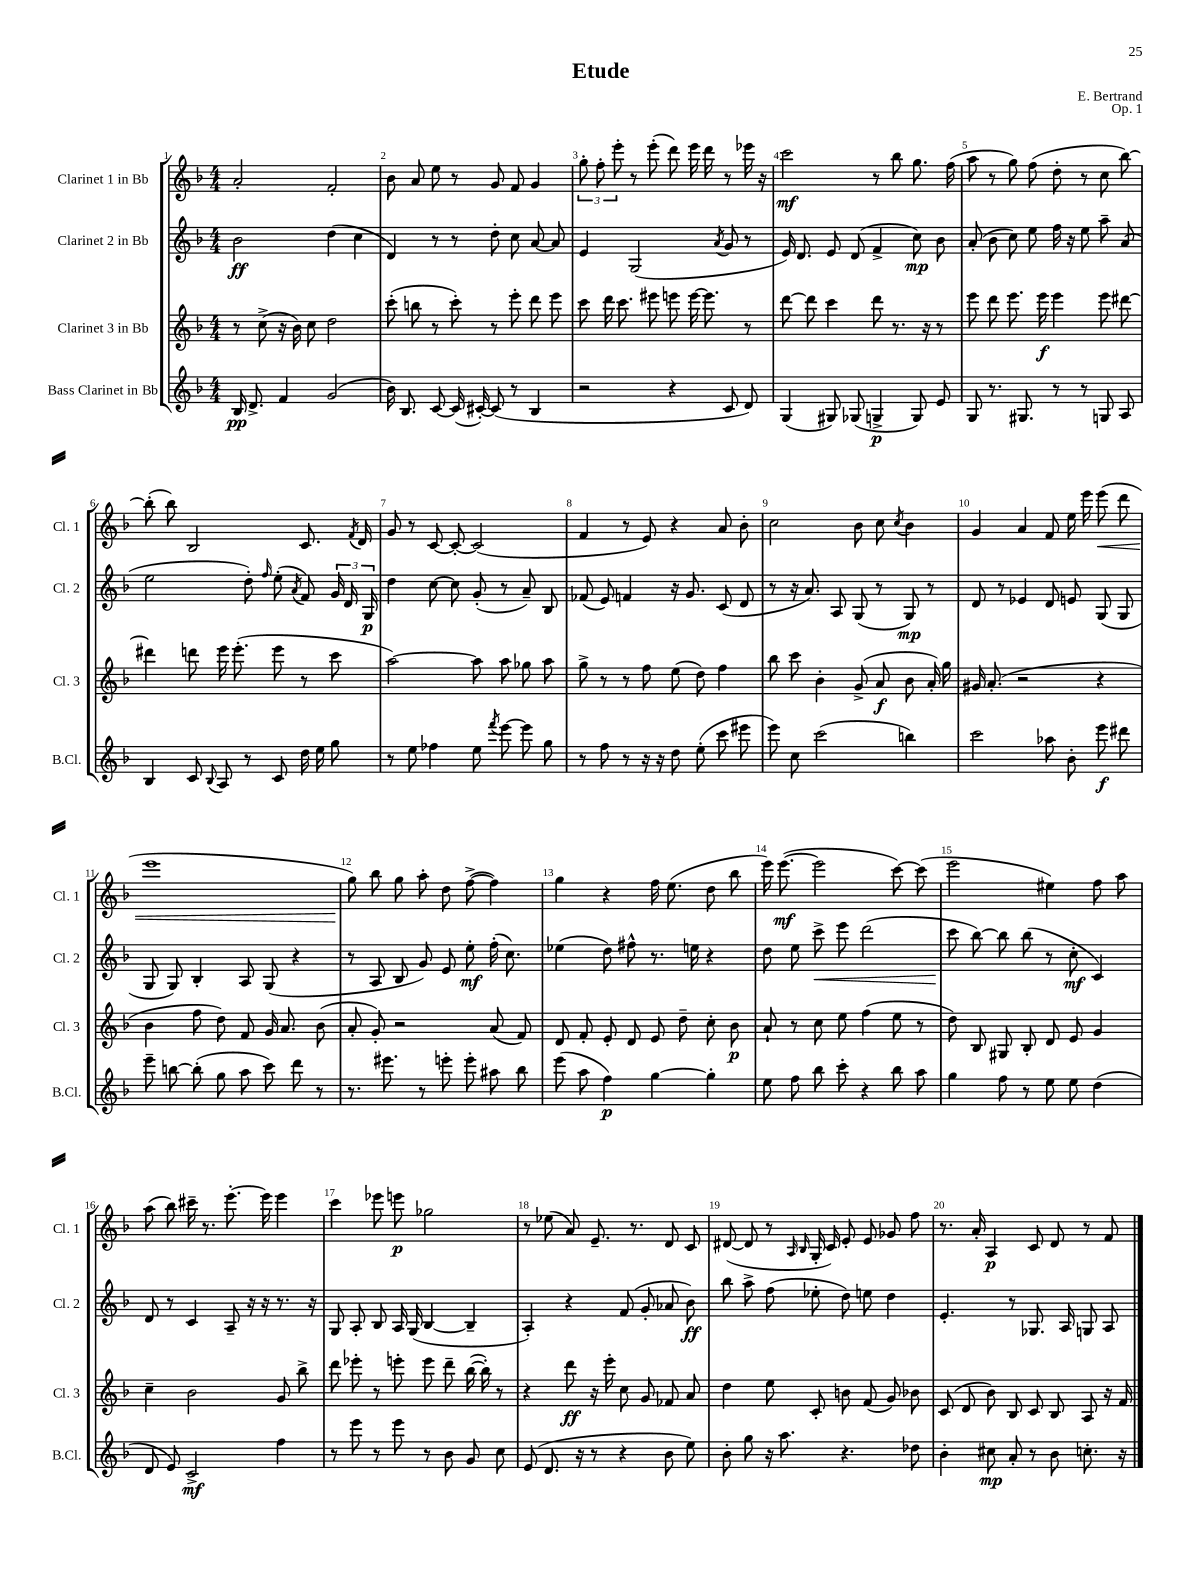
\header { title = "Etude" composer = "E. Bertrand" opus = "Op. 1" }
<<
\new StaffGroup <<
\new Staff = "s0" \with { instrumentName = "Clarinet 1 in Bb" shortInstrumentName = "Cl. 1" } {
    \clef treble \key f \major \numericTimeSignature \time 4/4
    \autoBeamOff a'2-. f'2-. |
    bes'8 a'8 e''8 r8 g'8 f'8 g'4 |
    \tuplet 3/2 { g''8-. f''8-. e'''8-. } r8 e'''8-.( d'''8) e'''16 d'''16 r8 ees'''16 r16 |
    c'''2\mf r8 bes''8 g''8. f''16( |
    a''8 r8 g''8) f''8( d''8-. r8 c''8 bes''8~) |
    bes''8-.( bes''8) bes2 c'8. \acciaccatura { f'8 } d'16 |
    g'8 r8 c'8~ c'8~-. c'2( |
    f'4 r8 e'8) r4 a'8 bes'8-. |
    c''2 bes'8 c''8 \acciaccatura { c''8 } bes'4 |
    g'4 a'4 f'8 e''16 e'''16 e'''8\<( d'''8 |
    e'''1 |
    g''8\!) bes''8 g''8 a''8-. d''8 f''8~->( f''4) |
    g''4 r4 f''16 e''8.( d''8 bes''8 |
    e'''16) e'''8.~\mf( e'''2 c'''8~) c'''8( |
    e'''2 eis''4) f''8 a''8 |
    a''8( bes''8) cis'''16-- r8. e'''8.~-. e'''16 e'''4 |
    c'''4 ees'''8 e'''8\p ges''2 |
    r8 ees''8( a'8) e'8.-- r8. d'8 c'8 |
    dis'8~( dis'8 r8 \grace { a16 bes16 } g16-. c'16) e'8-. e'8 ges'8 f''8 |
    r8. a'16-. a4\p c'8 d'8 r8 f'8 \bar "|." |
}
\new Staff = "s1" \with { instrumentName = "Clarinet 2 in Bb" shortInstrumentName = "Cl. 2" } {
    \clef treble \key f \major \numericTimeSignature \time 4/4
    \autoBeamOff bes'2\ff d''4( c''4 |
    d'4) r8 r8 d''8-. c''8 a'8~ a'8 |
    e'4 g2( \acciaccatura { a'8 } g'8 r8 |
    e'16) d'8. e'8 d'8( f'4-> c''8\mp) bes'8 |
    a'8-.( bes'8 c''8) e''8 f''16 r16 e''8 a''8-- a'8( |
    e''2 d''8-.) \grace { f''16 } e''8-.( \acciaccatura { a'8 } f'8) \tuplet 3/2 { g'16 d'16 g16\p } |
    d''4 c''8~ c''8 g'8-.( r8 a'8--) bes8 |
    fes'8( e'8) f'4 r16 g'8. c'8( d'8 |
    r8 r16 a'8.) a8 g8( r8 g8\mp) r8 |
    d'8 r8 ees'4 d'8 e'8 g8( g8 |
    g8 g8) bes4-. a8 g8( r4 |
    r8 a8 bes8 g'8) e'8 e''8-.\mf f''16-.( c''8.) |
    ees''4( d''8) fis''8-^ r8. e''16 r4 |
    d''8 e''8 c'''8->\< e'''8 d'''2( |
    c'''8\! bes''8~) bes''8 bes''8( r8 c''8-.\mf c'4) |
    d'8 r8 c'4 a8-- r16 r16 r8. r16 |
    g8 a8-. bes8 a16 g16( bes4~ bes4-- |
    a4-.) r4 f'8( g'8-. aes'8 bes'8\ff) |
    bes''8 a''8-> f''8( ees''8-. d''8) e''8 d''4 |
    e'4.-. r8 ges8. a16 g8 a8 \bar "|." |
}
\new Staff = "s2" \with { instrumentName = "Clarinet 3 in Bb" shortInstrumentName = "Cl. 3" } {
    \clef treble \key f \major \numericTimeSignature \time 4/4
    \autoBeamOff r8 c''8->( r16 bes'16) c''8 d''2 |
    c'''8-.( b''8 r8 c'''8-.) r8 e'''8-. d'''8 e'''8 |
    c'''8 d'''16 c'''8. eis'''8 e'''8 e'''16~ e'''8. r8 |
    d'''8~ d'''8 c'''4 d'''8 r8. r16 r8 |
    e'''8 d'''8 e'''8. e'''16\f e'''4 e'''8 dis'''8~ |
    dis'''4 d'''8 e'''16 e'''8.-.( e'''8 r8 c'''8 |
    a''2~) a''8 a''8 ges''8 a''8 |
    g''8-> r8 r8 f''8 e''8( d''8) f''4 |
    bes''8 c'''8 bes'4-. g'8->( a'8\f bes'8 a'16-.) g''16 |
    gis'16 a'8.-.( r2 r4 |
    bes'4 f''8 d''8) f'8 g'16 a'8. bes'8( |
    a'8-. g'8-.) r2 a'8( f'8) |
    d'8 f'8-. e'8-. d'8 e'8 d''8-- c''8-. bes'8\p |
    a'8-! r8 c''8 e''8 f''4( e''8 r8 |
    d''8) bes8 gis8 bes8-. d'8 e'8 g'4 |
    c''4-- bes'2 g'8 bes''8-> |
    d'''8 ees'''8-. r8 e'''8-. e'''8 d'''8-- bes''16~( bes''16-.) r8 |
    r4 d'''8\ff r16 e'''16-. c''8 g'8 fes'8 a'8 |
    d''4 e''8 c'8-. b'8 f'8( g'8) bes'8 |
    c'8( d'8 bes'8) bes8 c'8 bes8 a8 r16 f'16 \bar "|." |
}
\new Staff = "s3" \with { instrumentName = "Bass Clarinet in Bb" shortInstrumentName = "B.Cl." } {
    \clef treble \key f \major \numericTimeSignature \time 4/4
    \autoBeamOff bes16\pp d'8.-> f'4 g'2( |
    bes'16) bes8. c'8~ c'16( cis'16~-.) cis'8( r8 bes4 |
    r2 r4 c'8 d'8) |
    g4( gis8) ges8( g4->\p g8) e'8 |
    g8 r8. gis8. r8 r8 g8 a8 |
    bes4 c'8 \appoggiatura { bes8 } a8 r8 c'8 d''16 e''16 g''8 |
    r8 e''8 fes''4 e''8 \acciaccatura { f'''8 } e'''8~ e'''8 g''8 |
    r8 f''8 r8 r16 r16 d''8 e''8-.( c'''8 eis'''8 |
    e'''8) c''8 c'''2( b''4) |
    c'''2 aes''8 bes'8-. e'''8\f dis'''8 |
    e'''8-- b''8~ b''8-.( g''8 a''8 c'''8) d'''8 r8 |
    r8. eis'''8. r8 e'''8-. e'''8-. ais''8 bes''8 |
    e'''8( a''8 f''4\p) g''4~ g''4-. |
    e''8 f''8 bes''8 c'''8-. r4 bes''8 a''8 |
    g''4 f''8 r8 e''8 e''8 d''4( |
    d'8 e'8) c'2->\mf f''4 |
    r8 e'''8 r8 e'''8 r8 bes'8 g'8 c''8 |
    e'8( d'8. r16 r8 r4 bes'8 e''8) |
    bes'8-. g''8 r16 a''8. r4. des''8 |
    bes'4-. cis''8\mp a'8-. r8 bes'8 c''8.-. r16 \bar "|." |
}
>>
>>
\layout { \context { \Score \override BarNumber.break-visibility = ##(#f #t #t) barNumberVisibility = #all-bar-numbers-visible } }
